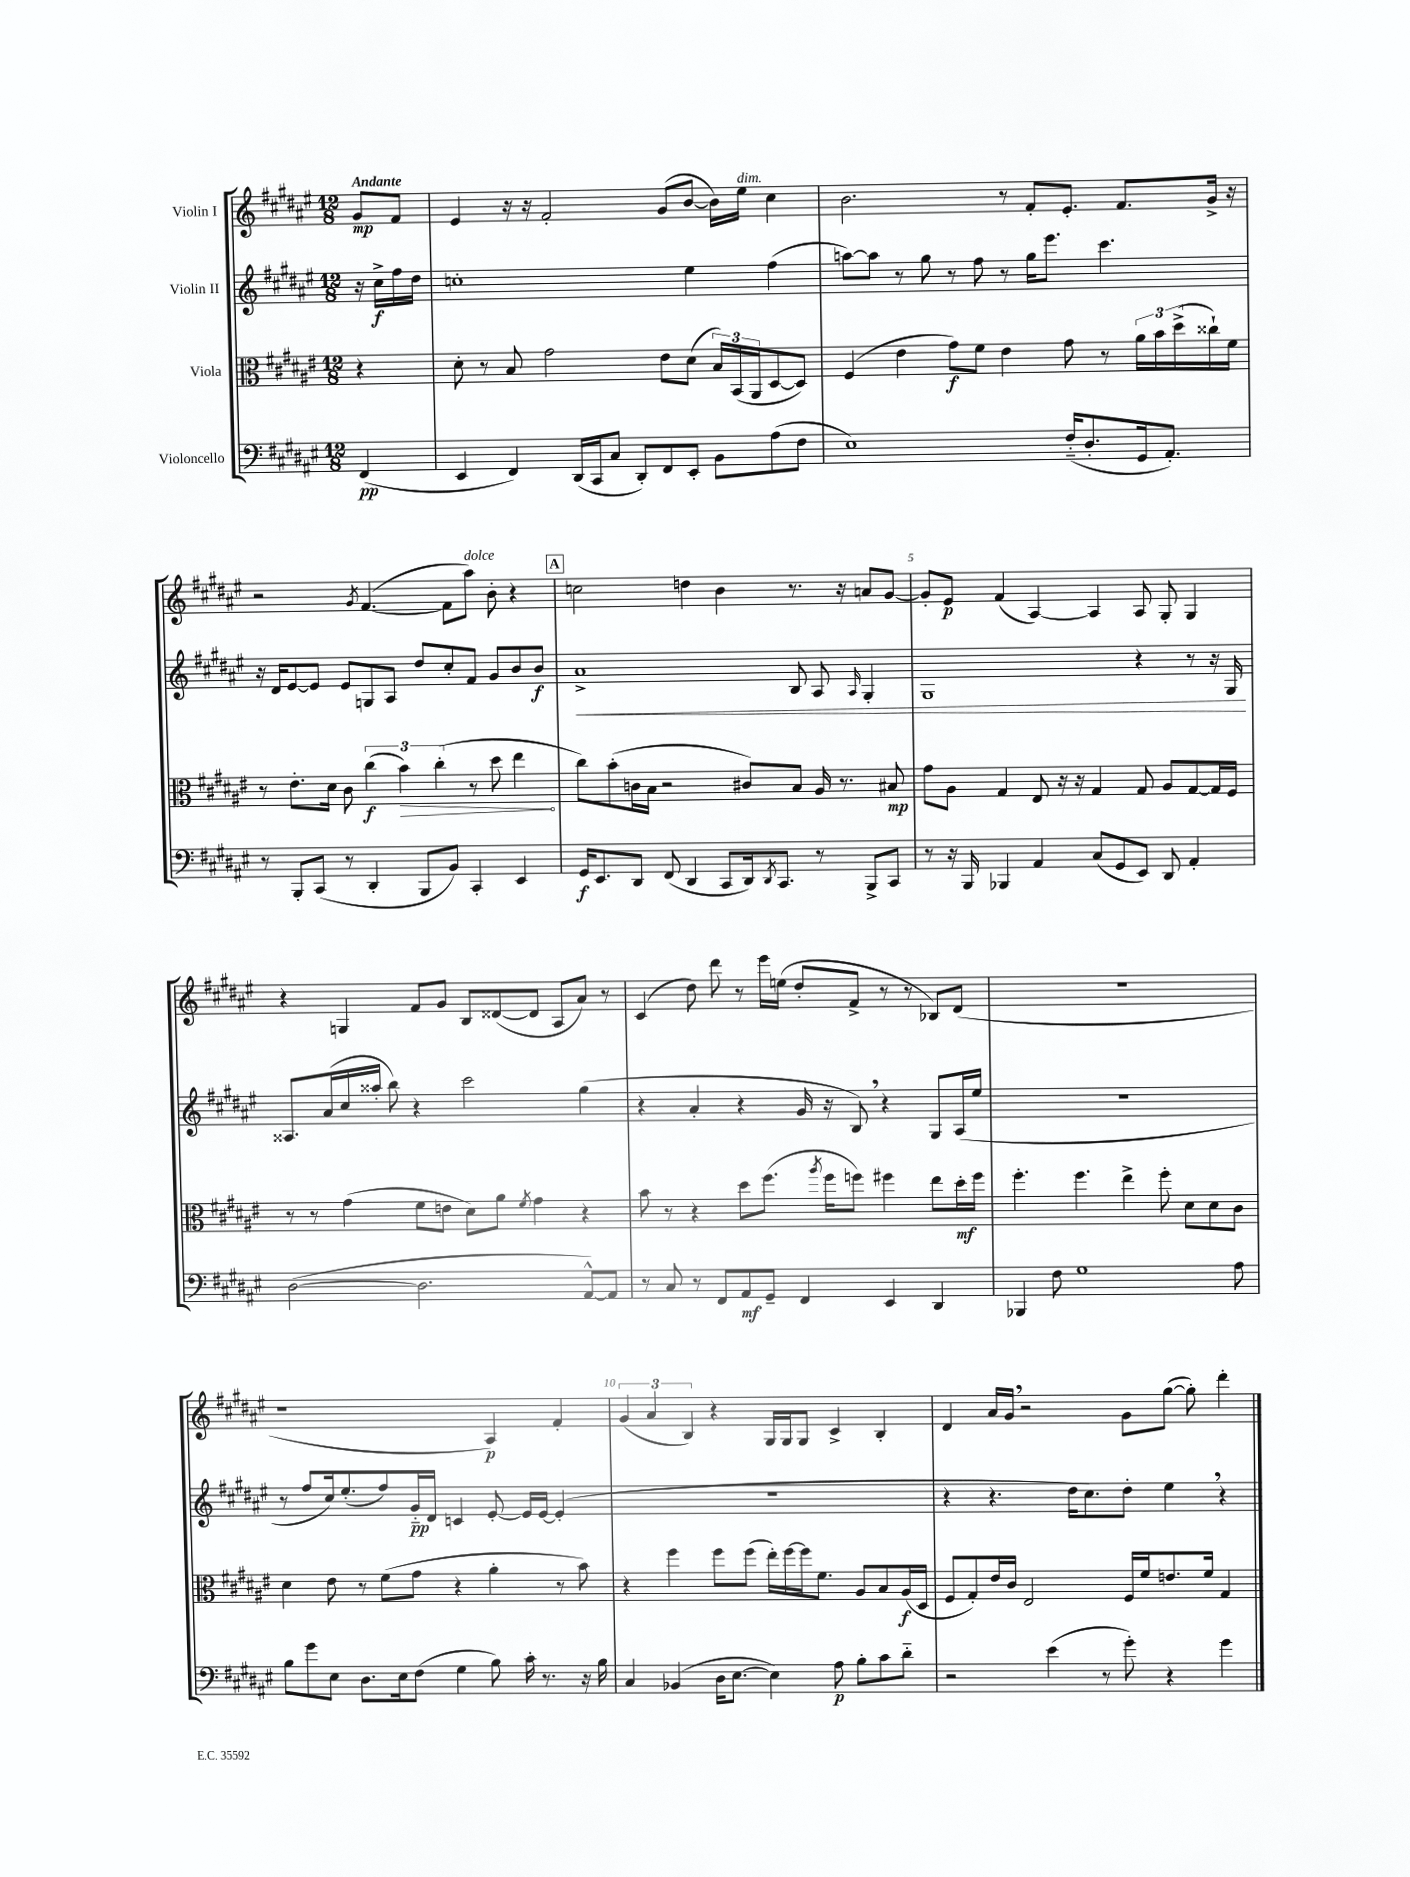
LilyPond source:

<<
\new StaffGroup <<
\new Staff = "s0" \with { instrumentName = "Violin I" } {
    \clef treble \key fis \major \numericTimeSignature \time 12/8 \partial 4 \tempo "Andante"
    gis'8\mp fis'8 |
    eis'4 r16 r16 fis'2-. gis'8( b'8~ b'16) eis''16^\markup { \italic "dim." } cis''4 |
    b'2. r8 fis'8-. eis'8.-. fis'8. gis'16-> r16 |
    r2 \acciaccatura { gis'8 } fis'4.~( fis'8 ais''8^\markup { \italic "dolce" }) b'8-. r4 |
    \mark \markup { \box "A" } c''2 d''4 b'4 r8. r16 a'8 gis'8~ |
    gis'8-. eis'8\p fis'4( ais4~) ais4 ais8 gis8-. gis4 |
    r4 g4 fis'8 gis'8 b8 disis'8~( disis'8 ais8 ais'8) r8 |
    cis'4( dis''8) dis'''8 r8 eis'''16 e''16( dis''8-. fis'8-> r8 r8 bes8) dis'8( |
    R1. |
    r1 ais4\p) fis'4-. |
    \tuplet 3/2 { gis'4( ais'4 b4) } r4 gis16 gis16 gis8 cis'4-> b4-. |
    dis'4 ais'16 gis'16 \breathe r2 gis'8 gis''8~( gis''8-.) dis'''4-. \bar "|." |
}
\new Staff = "s1" \with { instrumentName = "Violin II" } {
    \clef treble \key fis \major \numericTimeSignature \time 12/8 \partial 4
    r16 cis''16->\f fis''16 dis''16 |
    c''1-. eis''4 fis''4( |
    a''8~) a''8 r8 gis''8 r8 fis''8 r8 gis''16 eis'''8. cis'''4. |
    r16 dis'16 eis'8~ eis'8 eis'8 g8 ais8 dis''8 cis''8-. fis'8 gis'8 b'8 b'8\f |
    \mark \markup { \box "A" } ais'1->\< b8 ais8 \grace { ais16 } gis4-. |
    gis1 r4 r8 r16 gis16\! |
    aisis8. ais'16( cis''16 aisis''16-. b''8) r4 cis'''2 gis''4( |
    r4 ais'4-. r4 gis'16 r16 b8) \breathe r4 gis8 ais16( eis''16 |
    R1. |
    r8 fis''8 cis''16) eis''8.-.( fis''8) gis'16-_\pp dis'16 c'4 eis'8~-. eis'16 eis'16~ eis'4-.( |
    R1. |
    r4 r4. dis''16 cis''8.) dis''8-. eis''4 \breathe r4 \bar "|." |
}
\new Staff = "s2" \with { instrumentName = "Viola" } {
    \clef alto \key fis \major \numericTimeSignature \time 12/8 \partial 4
    r4 |
    dis'8-. r8 b8 gis'2 eis'8 dis'8( \tuplet 3/2 { b16) b,16( ais,16 } dis8~ dis8) |
    fis4( eis'4 gis'8\f) fis'8 eis'4 gis'8 r8 \tuplet 3/2 { ais'16 b'16 dis''16->( } cisis''16-!) fis'16 |
    r8 eis'8.-. dis'16 cis'8 \tuplet 3/2 { cis''4\f( \once \override Hairpin.circled-tip = ##t b'4\>) cis''4-.( } r8 dis''8 eis''4\! |
    \mark \markup { \box "A" } cis''8) b'8-.( c'16 b16 r2 cis'8) b8 ais16 r8. bis8\mp |
    gis'8 ais8 gis4 eis8 r16 r16 gis4 gis8 ais8 gis8~ gis16 fis16 |
    r8 r8 gis'4( fis'8 e'8 dis'8) ais'8 \acciaccatura { fis'8 } gis'4 r4 |
    b'8 r8 r4 dis''8 fis''8.( \acciaccatura { ais''8 } fis''16 f''8) fis''4 eis''8 dis''16-.\mf fis''16 |
    fis''4.-. fis''4. eis''4-> fis''8-. dis'8 dis'8 cis'8 |
    dis'4 eis'8 r8 fis'8( gis'8 r4 ais'4-. r8 b'8) |
    r4 fis''4 fis''8 fis''8( eis''16-.) fis''16~ fis''16 fis'8. ais8 b8 ais16\f( dis16 |
    fis8 gis8-.) eis'16 cis'16 eis2 fis16 fis'16 e'8. fis'16 gis4 \bar "|." |
}
\new Staff = "s3" \with { instrumentName = "Violoncello" } {
    \clef bass \key fis \major \numericTimeSignature \time 12/8 \partial 4
    fis,4\pp( |
    eis,4 fis,4) dis,16( cis,16 cis8 dis,8-.) fis,8 eis,8-. b,8 ais8( fis8 |
    eis1) fis16-_( dis8.-. gis,16 ais,8.-.) |
    r8 b,,8-. cis,8( r8 dis,4-. b,,8 b,8) cis,4-. eis,4 |
    \mark \markup { \box "A" } gis,16\f eis,8. dis,8 fis,8( dis,4 cis,8 dis,16) \acciaccatura { dis,8 } cis,8. r8 b,,8-> cis,8 |
    r8 r16 b,,16 bes,,4 ais,4 cis8( gis,8 eis,8) dis,8 ais,4-. |
    dis2~( dis2. ais,8~-^) ais,8 |
    r8 cis8 r8 fis,8 ais,8\mf gis,8-- fis,4 eis,4 dis,4 |
    bes,,4 fis8 gis1 ais8 |
    b8 gis'8 eis8 dis8. eis16 fis8( gis4 b8) cis'16-. r8. r16 b16 |
    cis4 bes,4( dis16 eis8.~ eis4) ais8\p b8-. cis'8 dis'8-_ |
    r2 eis'4( r8 gis'8-.) r4 gis'4 \bar "|." |
}
>>
>>
\layout { \context { \Score \override BarNumber.break-visibility = ##(#f #t #t) barNumberVisibility = #(every-nth-bar-number-visible 5) } }
